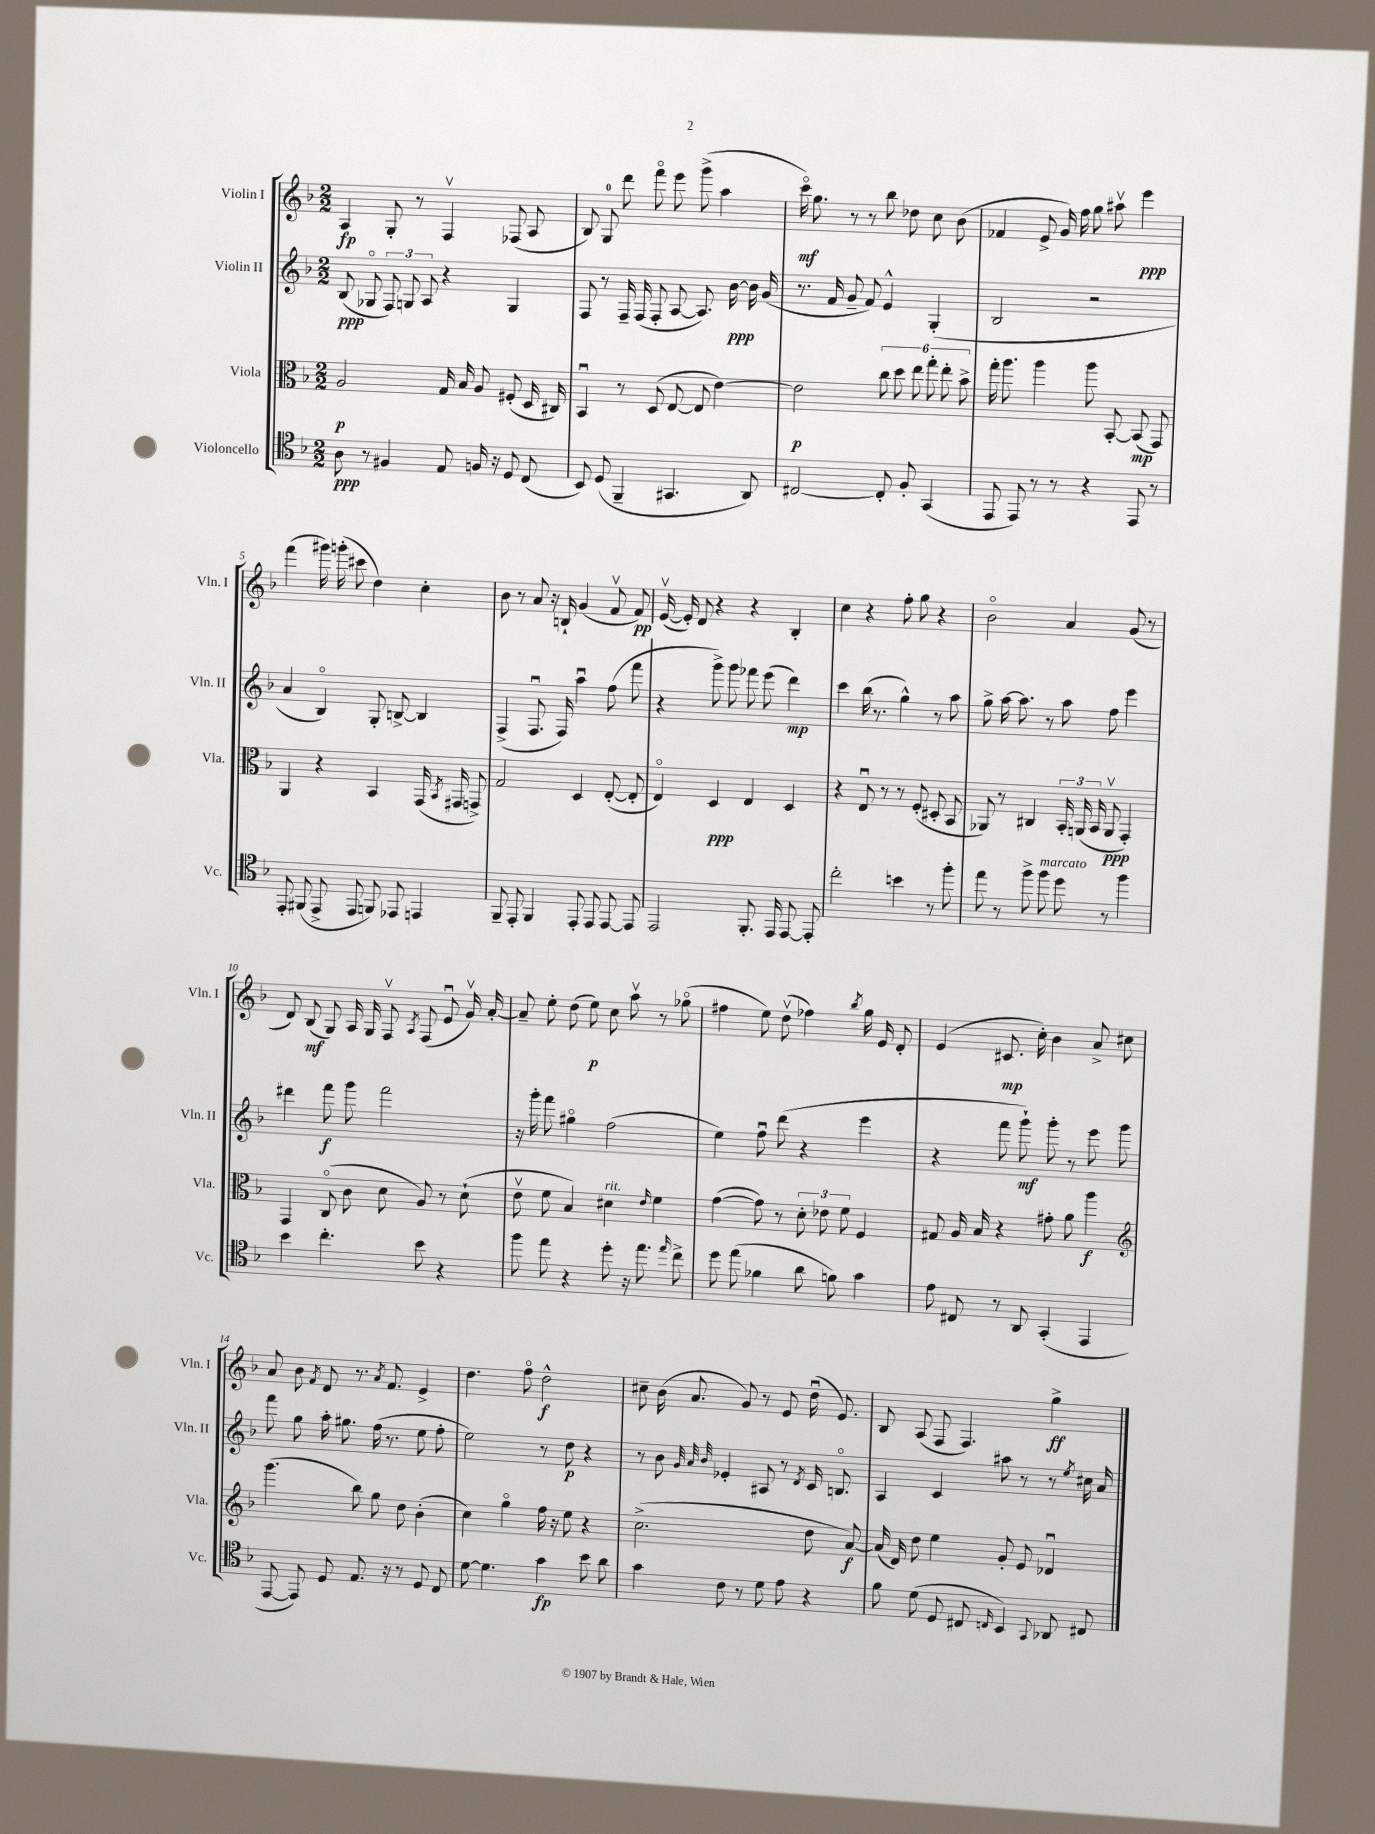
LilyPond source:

<<
\new StaffGroup <<
\new Staff = "s0" \with { instrumentName = "Violin I" shortInstrumentName = "Vln. I" } {
    \clef treble \key f \major \numericTimeSignature \time 2/2
    \autoBeamOff a4\fp g8-. r8 f4\upbow fes8( a8 |
    bes8) g8-0 d'''8 f'''8\flageolet e'''8 g'''8->( a''4 |
    c'''16\flageolet\mf) g''8. r8 r8 bes''8 des''8 c''8 bes'8( |
    fes'4 e'8-> g'16) f''16 g''8 ais''8\upbow e'''4\ppp |
    f'''4( gis'''16) g'''16-.( cis'''8 d''4) c''4-. |
    bes'8 r8 a'8 r16 b16-! g'4( f'8\upbow f'8\pp) |
    e'16~\upbow( e'16-.) d'8 r4 r4 bes4-. |
    c''4 r4 f''8-. g''8 r4 |
    bes'2\flageolet a'4 g'8( r8 |
    d'8) bes8\mf( g8) a16 g16 f8\upbow \acciaccatura { a8 } f8( e'8\downbow g'16\upbow) a'16~-. |
    a'8-- e''8-. d''8( e''8\p) c''8 a''8\upbow r8 ges''8\flageolet( |
    fis''4 e''8) d''8\upbow( fes''4) \acciaccatura { bes''8 } g''16 e'16 d'8-. |
    e'4( cis'8.\mp c''16-.) bes'4 a'8-> cis''8 |
    a'8 bes'8 \acciaccatura { f'8 } d'8 r8. \acciaccatura { a'8 } f'8. e'4-> |
    d''4. f''8\flageolet d''2-^\f |
    cis''8-- bes'16( a'8. g'8) r8 e'8 d''16\downbow( e'8.) |
    bes8 a8( f8 f4.) g''4->\ff \bar "|." |
}
\new Staff = "s1" \with { instrumentName = "Violin II" shortInstrumentName = "Vln. II" } {
    \clef treble \key f \major \numericTimeSignature \time 2/2
    \autoBeamOff bes8\ppp( ges8\flageolet \tuplet 3/2 { f8) g8 a8 } r4 g4 |
    f8 r8 f16-- f16( f8-. a8~ a8.) bes'16~\ppp bes'16 g'16( |
    r8. f'16 g'8-- f'8) e'4-^ g4-.( |
    bes2 r2 |
    a'4 bes4\flageolet) g8-. b8~-> b4 |
    f4->( f8.\downbow f16) a''4\downbow f''8( f'''8 |
    r4 g'''8->) g'''8 fes'''8 e'''8( d'''4\mp) |
    c'''4 bes''16( r8. g''4-^) r8 a''8 |
    g''8-> a''16~ a''8. r8 a''8 f''8 e'''4 |
    dis'''4 f'''8\f g'''8 f'''2 |
    r16 g'''16-. f'''8 gis''4\flageolet f''2( |
    e''4) f''8\downbow d'''8( r4 e'''4 |
    r4 f'''8 g'''8-!\mf) g'''8-. r8 e'''8 g'''8 |
    f'''8 g''8 a''16-. gis''8. f''16( r8. e''8 f''8-. |
    e''2) r8 d''8\p r4 |
    r8 bes'8 \grace { g'32 a'32 bes'32 } ees'4-. ais8 r8 \acciaccatura { d'8 } c'16 b8.\flageolet |
    a4 c'4 ais''8 r8 r8 \acciaccatura { e''8 } cis''16 a'16 \bar "|." |
}
\new Staff = "s2" \with { instrumentName = "Viola" shortInstrumentName = "Vla." } {
    \clef alto \key f \major \numericTimeSignature \time 2/2
    \autoBeamOff a2\p g16 bes16 a8 fis8-.( d16 cis16) |
    bes,4\downbow r8 d8( e8~ e8 e'4~) |
    e'2\p \tuplet 6/4 { c''8 d''8 e''8 g''8-. e''8-. bes'8-> } |
    g''16-. a''8. a''4 a''8 bes,8~-. bes,8\mp( g,8) |
    a,4 r4 bes,4 g,16( \acciaccatura { bes,8 } gis,16 g,8->) |
    g2 d4 e8~-.( e8-. |
    e4\flageolet) d4\ppp e4 d4 |
    r4 e8\downbow r8 r8 f8-.( dis8-. bes,8 |
    aes,8) r8 cis4 \tuplet 3/2 { bes,16-. a,16( bes,16 } a,8\upbow\ppp g,4-.) |
    g,4 c8\flageolet( c'8 d'8 a8) r8 d'8-!( |
    e'8\upbow f'8 bes4) dis'4^\markup { \italic "rit." } \grace { e'16 } f'4 |
    g'4~( g'8) r8 \tuplet 3/2 { d'8-. ees'8 f'8 } f4 |
    gis8 a16 bes16 r4 gis'8-. a'8 a''4\f |
    \clef treble g'''4.( bes''8) g''8 d''8 bes'4-.( |
    c''4) g''4\flageolet f''16 r16 e''8 r4 |
    c''2.->( d''8 a'8~\f) |
    a'16( d'16) d''8 e''4 g'8-. e'8 des'4\downbow \bar "|." |
}
\new Staff = "s3" \with { instrumentName = "Violoncello" shortInstrumentName = "Vc." } {
    \clef tenor \key f \major \numericTimeSignature \time 2/2
    \autoBeamOff a8\ppp r8 fis4 e8 f16 r16 d8 c8( |
    bes,8) d8( f,4-- gis,4. a,8) |
    cis2~ cis8-. f8-. g,4( |
    e,8 e,8) r8 r8 r4 e,8 r8 |
    e,8-. fis,8( e,8-> e,8 f,8) ees,8 e,4 |
    f,8-- e,8-. f,4 e,8-. e,8 e,8~ e,8 |
    e,2 f,8.-. e,16 e,8~ e,8-. |
    c''2-. b'4 r8 f''8-. |
    e''8 r8 f''8-> f''8^\markup { \italic "marcato" } d''8 r8 f''4 |
    bes'4 c''4.-. bes'8 r4 |
    f''8 e''8 r4 d''8-. r16 e''8. \grace { e''16 } c''8-> |
    d''8 e''8( fes'4 a'8 f'8) g'4 |
    e'8 cis8 r8 a,8 g,4-.( e,4 |
    e,8~ e,8) d8 e8. r16 r8 d8 c8 |
    d'8~ d'4. g'4\fp bes'8 a'8 |
    g'4 c'8 r8 d'8 e'8 r4 |
    f'8 d'8( d8 cis8 \grace { c16 } bes,4) \appoggiatura { g,8 } aes,8 cis8 \bar "|." |
}
>>
>>
